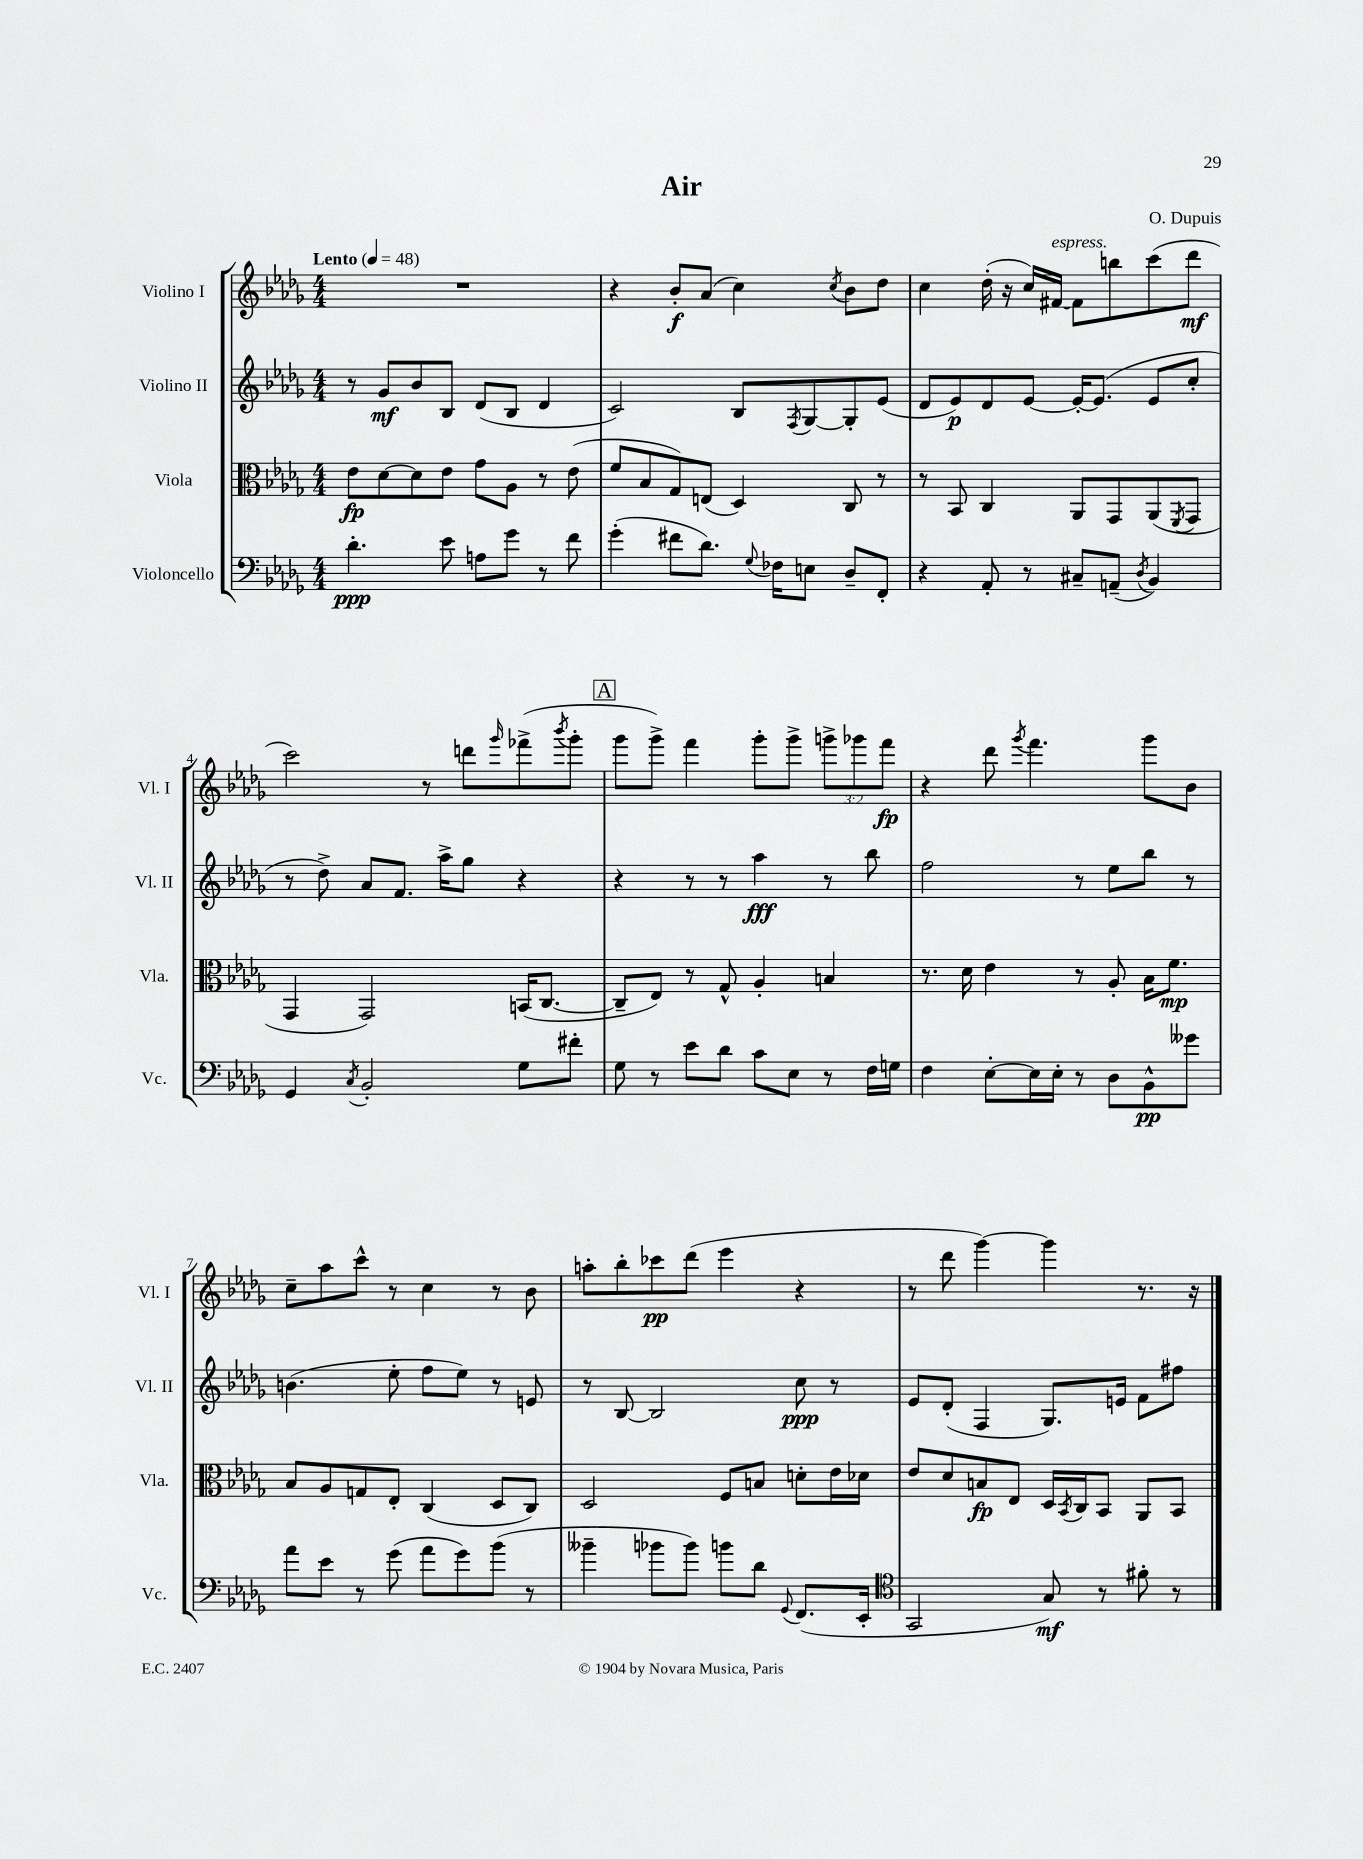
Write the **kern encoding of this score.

**kern	**kern	**kern	**kern
*staff4	*staff3	*staff2	*staff1
*clefF4	*clefC3	*clefG2	*clefG2
*k[b-e-a-d-g-]	*k[b-e-a-d-g-]	*k[b-e-a-d-g-]	*k[b-e-a-d-g-]
*M4/4	*M4/4	*M4/4	*M4/4
*MM48	*MM48	*MM48	*MM48
4.d-'	8e-	8r	1r
.	[8d-	8g-	.
.	8d-]	8b-	.
8e-	8e-	8B-	.
8A	8g-	(8d-	.
8g-	8A-	8B-	.
8r	8r	4d-	.
8f	(8e-	.	.
=	=	=	=
(4g-'	8f	2c)	4r
.	8B-	.	.
8f#	8G-)	.	8b-'
8.d-)	(8E	.	(8a-
.	4D-)	8B-	4cc)
8qqG-	.	.	.
16F-	.	.	.
.	.	8qF	.
8E	.	[8G-	.
.	.	.	8qcc
8D-~	8C	8G-']	8b-
8FF'	8r	(8e-	8dd-
=	=	=	=
4r	8r	8d-	4cc
.	8BB-	8e-)	.
8AA-'	4C	8d-	(16dd-'
.	.	.	16r
8r	.	[8e-	16cc)
.	.	.	[16f#
8C#~	8AA-	16e-'_	8f#]
.	.	(8.e-]	.
(8AA~	8GG-	.	8bb
8qD-	.	.	.
4BB-)	(8AA-	8e-	(8ccc
.	8qFF	.	.
.	8GG-	8cc'	8ddd-
=	=	=	=
4GG-	4GG-	8r	2ccc)
.	.	8dd-^)	.
8qC	.	.	.
2BB-'	2GG-)	8a-	.
.	.	8.f	.
.	.	.	8r
.	.	16aa-^	.
.	.	8gg-	8ddd
.	.	.	16qqggg-
8G-	(16BB	4r	(8fff-^
.	[8.C	.	.
.	.	.	8qbbb-
8f#'	.	.	8ggg-'
=	=	=	=
8G-	8C~]	4r	8ggg-
8r	8E-)	.	8ggg-^)
8e-	8r	8r	4fff
8d-	8G-^^	8r	.
8c	4A-'	4aa-	8ggg-'
8E-	.	.	8ggg-^
8r	4B	8r	12ggg^
.	.	.	12ggg-
16F	.	8bb-	.
.	.	.	12fff
16G	.	.	.
=	=	=	=
4F	8.r	2ff	4r
.	16d-	.	.
[8E-'	4e-	.	8ddd-
.	.	.	8qggg-
16E-]	.	.	4.fff
16E-'	.	.	.
8r	8r	8r	.
8D-	8A-'	8ee-	.
8BB-^^	16B-	8bb-	8ggg-
.	8.f	.	.
8g--	.	8r	8b-
=	=	=	=
8a-	8B-	(4.b	8cc~
8e-	8A-	.	8aa-
8r	8G	.	8ccc^^
(8g-	8E-'	8ee-'	8r
8a-	(4C	8ff	4cc
8g-)	.	8ee-)	.
(8b-	8D-	8r	8r
8r	8C)	8e	8b-
=	=	=	=
4b--~	2D-	8r	8aa'
.	.	[8B-	8bb-'
8b-	.	2B-]	8ccc-
8b-)	.	.	(8ddd-
8b	8F	.	4eee-
8d-	8B	.	.
8qqGG-	.	.	.
(8.FF	8d'	8cc	4r
.	16e-	8r	.
16EE-'	16d-	.	.
=	=	=	=
*clefC4	*	*	*
2GG-	8e-	8e-	8r
.	8d-	(8d-'	8ddd-
.	8B	4F	[4ggg-)
.	8E-	.	.
8G-)	16D-	8.G-)	4ggg-]
.	8qBB-	.	.
.	16C	.	.
8r	8BB-	.	.
.	.	16e	.
8f#'	8AA-	8f	8.r
8r	8BB-	8ff#	.
.	.	.	16r
==	==	==	==
*-	*-	*-	*-
